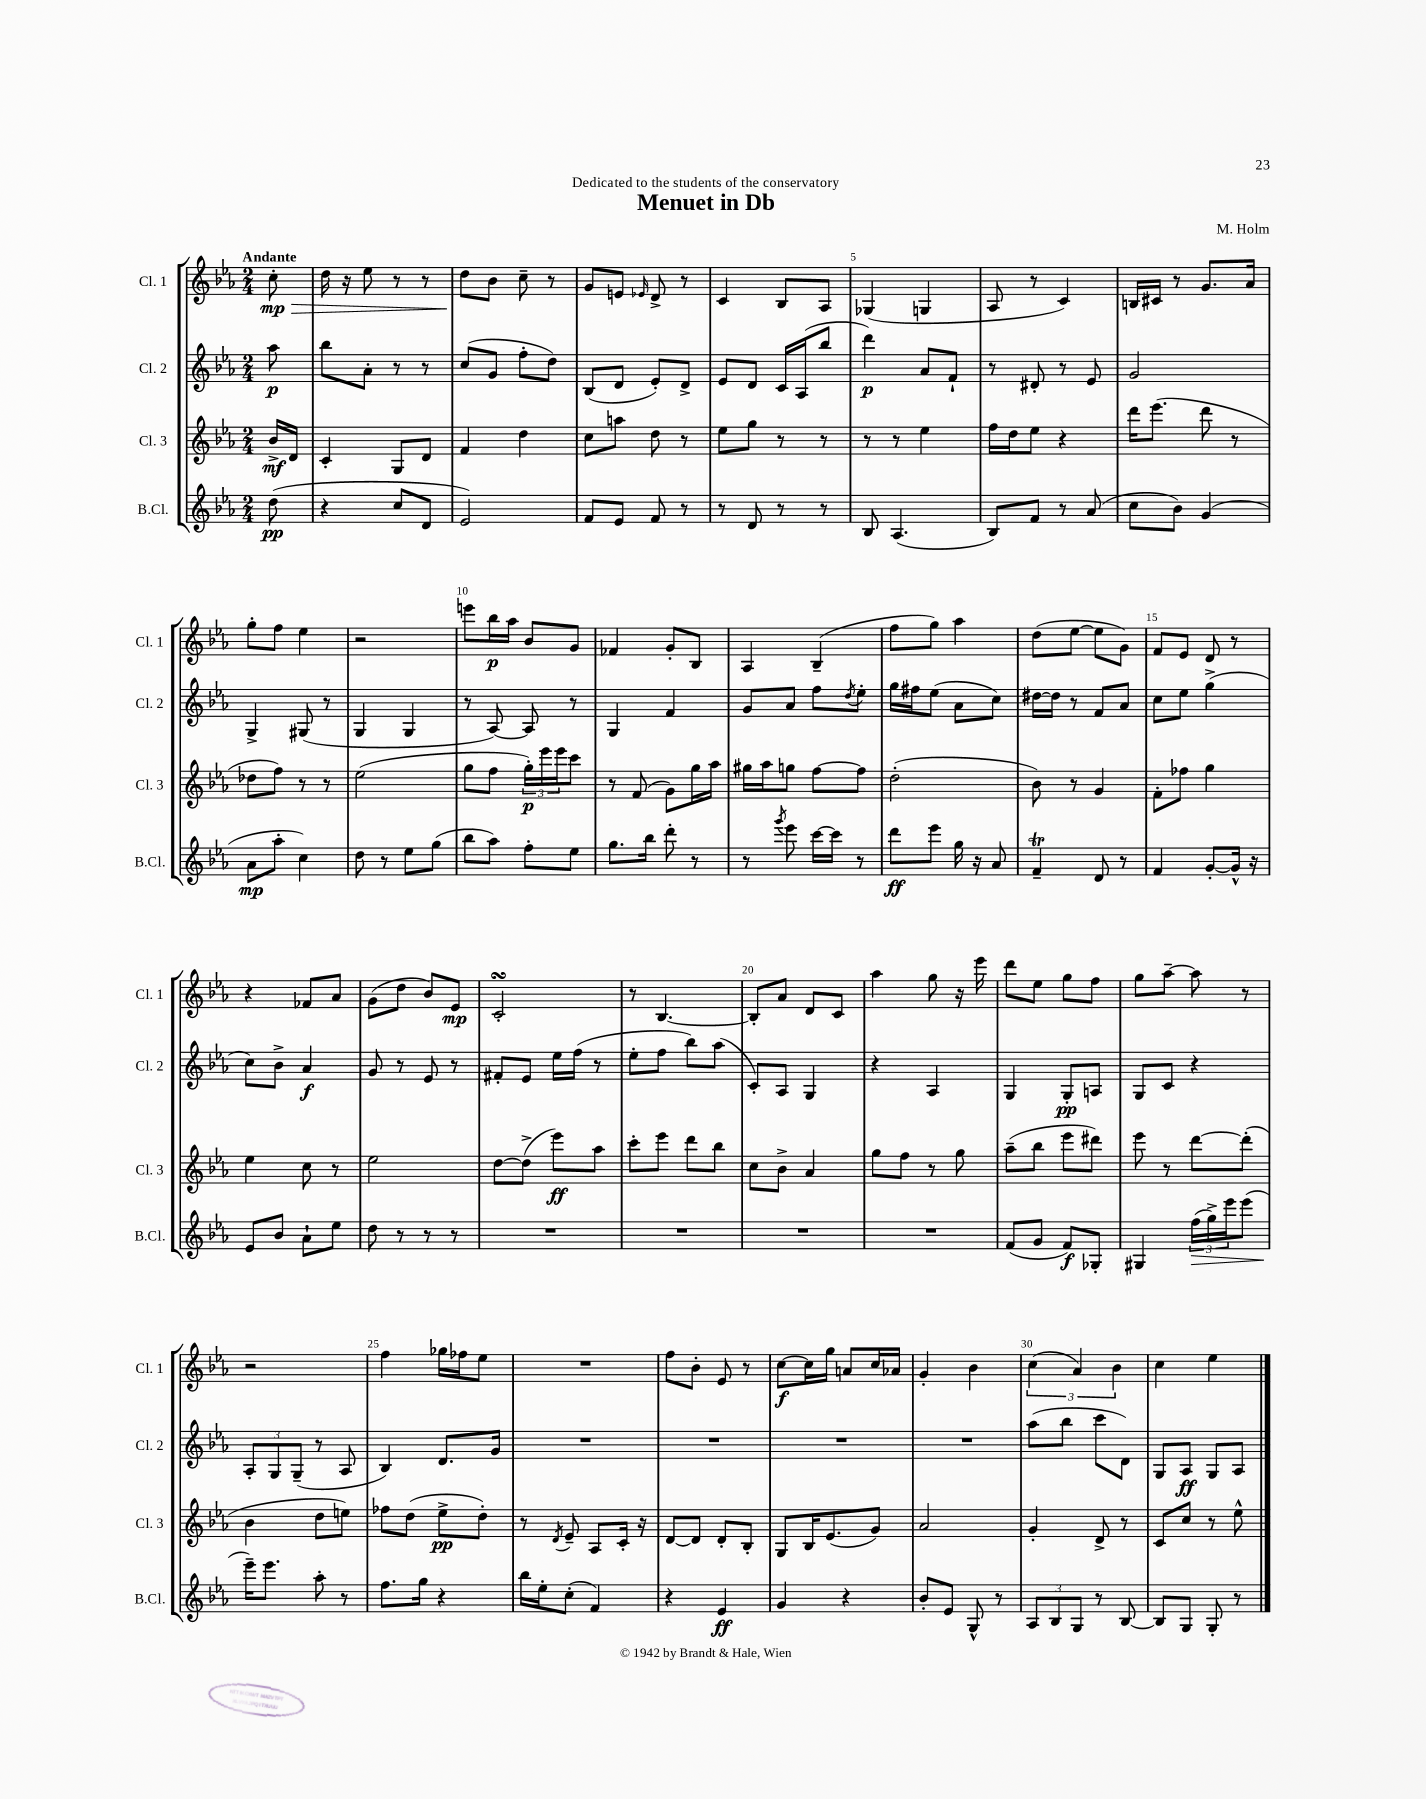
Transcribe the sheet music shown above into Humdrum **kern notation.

**kern	**kern	**kern	**kern
*staff4	*staff3	*staff2	*staff1
*clefG2	*clefG2	*clefG2	*clefG2
*k[b-e-a-]	*k[b-e-a-]	*k[b-e-a-]	*k[b-e-a-]
*M2/4	*M2/4	*M2/4	*M2/4
(8dd\	16b-^/LL	8aa-\	8cc'\
.	16d/JJ	.	.
=	=	=	=
4r	4c'/	8bb-\L	16dd\
.	.	.	16r
.	.	8a-'\J	8ee-\
8cc/L	8G/L	8r	8r
8d/J	8d/J	8r	8r
=	=	=	=
2e-/)	4f/	(8cc/L	8dd\L
.	.	8g/J	8b-\J
.	4dd\	8ff'\L	8cc~\
.	.	8dd\J)	8r
=	=	=	=
8f/L	8cc\L	(8B-/L	8g/L
8e-/J	8aa\J	8d/J	8e/J
.	.	.	16qqe-/
8f/	8dd\	8e-'/L)	8d^/
8r	8r	8d^/J	8r
=	=	=	=
8r	8ee-\L	8e-/L	4c/
8d/	8gg\J	8d/J	.
8r	8r	16c/LL	8B-/L
.	.	(16A-/J	.
8r	8r	8bb-/J	8A-/J
=	=	=	=
8B-/	8r	4ddd\)	(4G-/
(4.A-/	8r	.	.
.	4ee-\	8a-/L	4G/
.	.	8f`/J	.
=	=	=	=
8B-/L)	16ff\LL	8r	8A-/
.	16dd\J	.	.
8f/J	8ee-\J	8d#'/	8r
8r	4r	8r	4c/)
(8a-/	.	8e-/	.
=	=	=	=
8cc\L	16ddd\LK	2g/	16B/LL
.	(8.eee-\J	.	16c#/JJ
8b-\J)	.	.	8r
(4g/	8ddd\	.	8.g/L
.	8r	.	.
.	.	.	16a-/Jk
=	=	=	=
8a-\L	8dd-\L	4G^/	8gg'\L
8aa-'\J	8ff\J)	.	8ff\J
4cc\)	8r	(8G#/	4ee-\
.	8r	8r	.
=	=	=	=
8dd\	(2ee-\	4G/	2r
8r	.	.	.
8ee-\L	.	4G/	.
(8gg\J	.	.	.
=	=	=	=
8bb-\L	8gg\L	8r	8eee\L
8aa-\J)	8ff\J	[8A-/)	16bb-\L
.	.	.	16aa-\JJ
8ff'\L	24gg'\LL)	8A-/]	8b-/L
.	24eee-\	.	.
.	24eee-\J	.	.
8ee-\J	8ccc\J	8r	8g/J
=	=	=	=
8.gg\L	8r	4G/	4f-/
.	(8f/	.	.
16bb-\Jk	.	.	.
8ddd'\	8g\L)	4f/	8g'/L
8r	16gg\L	.	8B-/J
.	16aa-\JJ	.	.
=	=	=	=
8r	16gg#\LL	8g/L	4A-/
.	16aa-\J	.	.
8qggg/	.	.	.
8eee-\	8gg\J	8a-/J	.
[16ccc\LL	[8ff\L	8ff\L	(4B-~/
16ccc\]JJ	.	.	.
.	.	8qdd/	.
8r	8ff\]J	8ee-'\J	.
=	=	=	=
8ddd\L	(2dd'\	16gg\LL	8ff\L
.	.	16ff#\J	.
8eee-\J	.	(8ee-\J	8gg\J)
16gg\	.	8a-\L	4aa-\
16r	.	.	.
8a-/	.	8cc\J)	.
=	=	=	=
4f~/	8b-\)	[16dd#\LL	(8dd\L
.	.	16dd#\]JJ	.
.	8r	8r	[8ee-\J
8d/	4g/	8f/L	8ee-\]L
8r	.	8a-/J	8g\J)
=	=	=	=
4f/	8f'\L	8cc\L	8f/L
.	8ff-\J	8ee-\J	8e-/J
[8g'/L	4gg\	(4gg^\	8d/
16g^^/]Jk	.	.	8r
16r	.	.	.
=	=	=	=
8e-/L	4ee-\	8cc\L)	4r
8b-/J	.	8b-^\J	.
8a-`\L	8cc\	4a-/	8f-/L
8ee-\J	8r	.	8a-/J
=	=	=	=
8dd\	2ee-\	8g/	(8g\L
8r	.	8r	8dd\J
8r	.	8e-/	8b-/L)
8r	.	8r	8e-/J
=	=	=	=
2r	[8dd\L	8f#'/L	2c'/
.	(8dd^\]J	8e-/J	.
.	8eee-\L)	16ee-\LL	.
.	.	(16ff\JJ	.
.	8aa-\J	8r	.
=	=	=	=
2r	8ccc'\L	8ee-'\L	8r
.	8eee-\J	8ff\J	[4.B-/
.	8ddd\L	8bb-\L)	.
.	8bb-\J	(8aa-\J	.
=	=	=	=
2r	8cc\L	8c'/L)	8B-'/]L
.	8b-^\J	8A-/J	8a-/J
.	4a-/	4G/	8d/L
.	.	.	8c/J
=	=	=	=
2r	8gg\L	4r	4aa-\
.	8ff\J	.	.
.	8r	4A-/	8gg\
.	8gg\	.	16r
.	.	.	16eee-\
=	=	=	=
(8f/L	(8aa-~\L	4G/	8ddd\L
8g/J	8bb-\J	.	8ee-\J
8f/L)	8eee-\L	8G'/L	8gg\L
8G-'/J	8ddd#\J)	8A/J	8ff\J
=	=	=	=
4G#/	8eee-\	8G/L	8gg\L
.	8r	8c/J	[8aa-~\J
(24ff\LL	[8ddd\L	4r	8aa-\]
24gg^\)	.	.	.
24eee-\J	.	.	.
(8eee-\J	(8ddd'\]J	.	8r
=	=	=	=
16eee-~\LK)	4b-\	12A-'/L	2r
8.eee-\J	.	.	.
.	.	12G/	.
.	.	(12G~/J	.
8aa-'\	8dd\L	8r	.
8r	8ee\J)	8A-/	.
=	=	=	=
8.ff\L	8ff-\L	4B-/)	4ff\
.	(8dd\J	.	.
16gg\Jk	.	.	.
4r	8ee-^\L	8.d/L	16gg-\LL
.	.	.	16ff-\J
.	8dd'\J)	.	8ee-\J
.	.	16g/Jk	.
=	=	=	=
16bb-\LL	8r	2r	2r
16ee-'\J	.	.	.
.	8qd/	.	.
(8cc'\J	8e-~/	.	.
4f/)	8A-/L	.	.
.	16c'/Jk	.	.
.	16r	.	.
=	=	=	=
4r	[8d/L	2r	8ff\L
.	8d/]J	.	8b-'\J
4e-/	8d'/L	.	8e-/
.	8B-'/J	.	8r
=	=	=	=
4g/	8G/L	2r	[8cc\L
.	16B-/K	.	16cc\]L
.	(8.e-/	.	16gg\JJ
4r	.	.	8a/L
.	8g/J)	.	16cc/L
.	.	.	16a-/JJ
=	=	=	=
8b-'/L	2a-/	2r	4g'/
8e-/J	.	.	.
8G^^/	.	.	4b-\
8r	.	.	.
=	=	=	=
12A-/L	4g'/	(8aa-\L	(6cc\
12B-/	.	.	.
.	.	8bb-\J	.
12G/J	.	.	6a-/)
8r	8d^/	8ccc\L	.
.	.	.	6b-\
[8B-/	8r	8d\J)	.
=	=	=	=
8B-/]L	8c/L	8G/L	4cc\
8G/J	8cc/J	8A-/J	.
8G'/	8r	8G/L	4ee-\
8r	8ee-^^\	8A-/J	.
==	==	==	==
*-	*-	*-	*-
